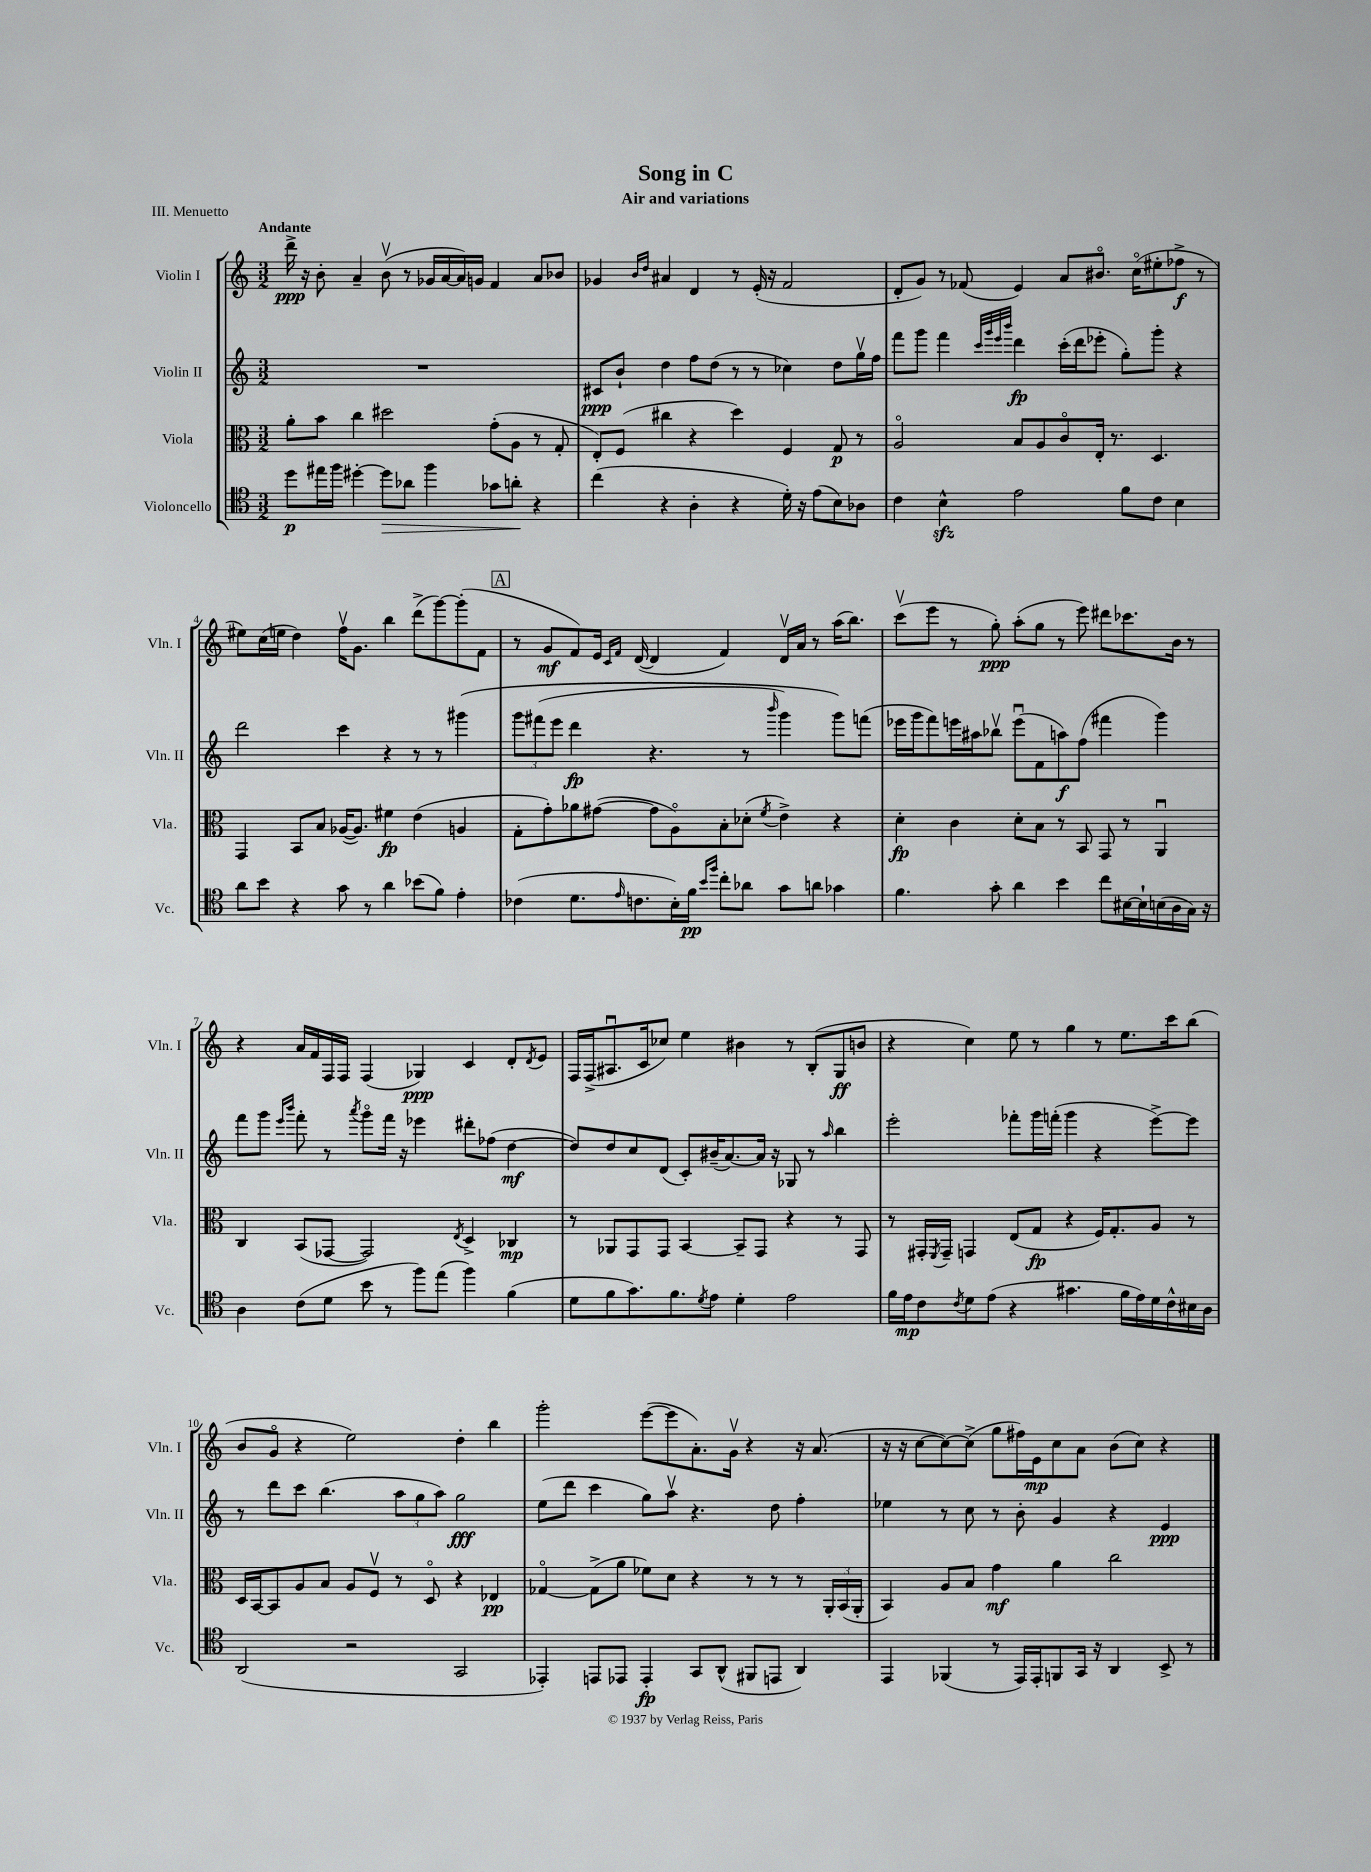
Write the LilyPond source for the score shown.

\header { title = "Song in C" subtitle = "Air and variations" piece = "III. Menuetto" }
<<
\new StaffGroup <<
\new Staff = "s0" \with { instrumentName = "Violin I" shortInstrumentName = "Vln. I" } {
    \clef treble \key c \major \numericTimeSignature \time 3/2 \tempo "Andante"
    d'''16->\ppp r16 b'8-. a'4-- b'8\upbow( r8 ges'16 a'16~ a'16) g'16 f'4 a'8 bes'8 |
    ges'4 \grace { b'16 d''16 } ais'4 d'4 r8 e'16-.( r16 f'2 |
    d'8-. g'8) r8 fes'8( e'4) a'8 bis'8.\flageolet c''16\flageolet( eis''8-. fes''8->\f r8 |
    eis''8) c''16( e''16 d''4) f''16\upbow g'8. b''4 d'''8->( g'''8~) g'''8-.( f'8 |
    \mark \markup { \box "A" } r8 g'8\mf f'8) e'16 \grace { c'16 f'16 } d'16~( d'4 f'4) d'16\upbow a'16 r8 a''16( b''8.) |
    c'''8\upbow( e'''8 r8 g''8-.\ppp) a''8-.( g''8 r8 e'''8) dis'''8 ces'''8. b'16 r8 |
    r4 a'16 f'16 f16 f16 f4( ges4\ppp) c'4 d'8-. \acciaccatura { d'8 } e'8 |
    f16 f16->( ais8.\downbow c'16 ces''8) e''4 bis'4 r8 b8-.( g8\ff b'8 |
    r4 c''4) e''8 r8 g''4 r8 e''8. c'''16 b''8( |
    b'8 g'8\flageolet r4 e''2) d''4-. b''4 |
    g'''2-. e'''8~( e'''8 a'8.-.) g'16\upbow r4 r16 a'8.( |
    r16 r16 c''8~ c''8~) c''8->( g''8 fis''16) e'16\mp c''8 a'8 b'8( c''8) r4 \bar "|." |
}
\new Staff = "s1" \with { instrumentName = "Violin II" shortInstrumentName = "Vln. II" } {
    \clef treble \key c \major \numericTimeSignature \time 3/2
    R1. |
    cis'8\ppp b'8-! d''4 f''8 d''8( r8 r8 ces''4) d''8 g''16\upbow f''16 |
    f'''8 g'''8 f'''4 \grace { c'''32 g'''32 e'''32 b'''32 } d'''4\fp c'''16-.( d'''16 ees'''8-. g''8-.) g'''8-. r4 |
    d'''2 c'''4 r4 r8 r8 gis'''4\( |
    \mark \markup { \box "A" } \tuplet 3/2 { g'''8 fis'''8( e'''8 } d'''4\fp r4. r8 \grace { b'''16 } g'''4) g'''8\) f'''8( |
    ees'''16 g'''16 f'''8) e'''16 ais''16 bes''8\upbow e'''8\downbow( f'8 a''8\f) f''8( fis'''4 g'''4) |
    f'''8 g'''8 \grace { e'''16 b'''16 } f'''8-. r8 \acciaccatura { a'''8 } g'''8\flageolet f'''16 r16 ees'''4 dis'''8-. fes''8( d''4~\mf |
    d''8) d''8 c''8 d'8( c'8-.) bis'16--( a'8.~) a'16 r16 ges8 r8 \grace { a''16 } b''4 |
    e'''2-. fes'''8-. g'''16 f'''16-.( g'''4 r4 e'''8~->) e'''8 |
    r8 d'''8 c'''8 b''4.( \tuplet 3/2 { a''8 g''8 a''8) } g''2\fff |
    e''8( d'''8 c'''4 g''8) a''8\upbow r4. d''8 f''4-. |
    ees''4 r8 c''8 r8 b'8-. g'4 r4 e'4\ppp \bar "|." |
}
\new Staff = "s2" \with { instrumentName = "Viola" shortInstrumentName = "Vla." } {
    \clef alto \key c \major \numericTimeSignature \time 3/2
    a'8-. b'8 c''4 dis''2 g'8-.( a8 r8 g8-. |
    e8-.) f8( cis''4 r4 d''4) f4 g8\p r8 |
    a2\flageolet b8 a8 c'8\flageolet e16-. r8. d4. |
    g,4 b,8 b8 aes16~( aes8.) fis'4\fp e'4( a4 |
    \mark \markup { \box "A" } g8-. g'8-.) aes'8 gis'8~( gis'8 a8\flageolet) b8-. des'8-.( \acciaccatura { f'8 } e'4->) r4 |
    d'4-.\fp c'4 d'8-. b8 r8 b,8 g,8 r8 a,4\downbow |
    c4 b,8( ges,8~ ges,2) \acciaccatura { e8 } d4-> ces4\mp |
    r8 aes,8 g,8 g,8 b,4~ b,8-- g,8 r4 r8 g,8 |
    r8 gis,16-. \acciaccatura { f,8 } gis,16-- g,4 e8( g8\fp r4 f16) g8.-. a8 r8 |
    d16 b,16~ b,8 a8 b8 a8 f8\upbow r8 d8\flageolet r4 ees4\pp |
    ges4~\flageolet ges8->( a'8 fes'8) d'8 r4 r8 r8 r8 \tuplet 3/2 { a,16-. b,16( a,16-. } |
    b,4) a8 b8 g'4\mf a'4 c''2 \bar "|." |
}
\new Staff = "s3" \with { instrumentName = "Violoncello" shortInstrumentName = "Vc." } {
    \clef tenor \key c \major \numericTimeSignature \time 3/2
    d''8\p eis''16 f''16 dis''4~-. dis''8\> aes'8 f''4 ges'8 a'8-.\! r4 |
    c''4( r4 a4-. r4 d'16-.) r16 e'8( b8) aes8 |
    c'4 b4-^\sfz e'2 f'8 c'8 b4 |
    a'8 b'8 r4 g'8 r8 a'4 bes'8( f'8) e'4-. |
    \mark \markup { \box "A" } ces'4( d'8. \grace { e'16 } c'8. b16-.) f'16\pp \grace { b'16 f''16 } c''8-. aes'8 g'8 a'8 ges'4 |
    f'4. g'8-. a'4 b'4 c''8 bis16~ bis16-! b16( a16 g16) r16 |
    a4 c'8( d'8 b'8 r8 f''8) e''8( f''4) f'4( |
    d'8 f'8 g'8.) f'8. \acciaccatura { d'8 } e'8 d'4-. e'2 |
    f'16 e'16\mp c'8 \acciaccatura { c'8 } d'8 e'8( r4 gis'4. f'16 e'16) d'16 c'16-^ bis16 a16 |
    a,2( r2 g,2 |
    ees,4-.) e,8 ees,8 ees,4-.\fp g,8 a,8-^( fis,8 e,8 a,4) |
    e,4 fes,4( r8 e,16) e,16-. f,8 g,16 r16 a,4 b,8-> r8 \bar "|." |
}
>>
>>
